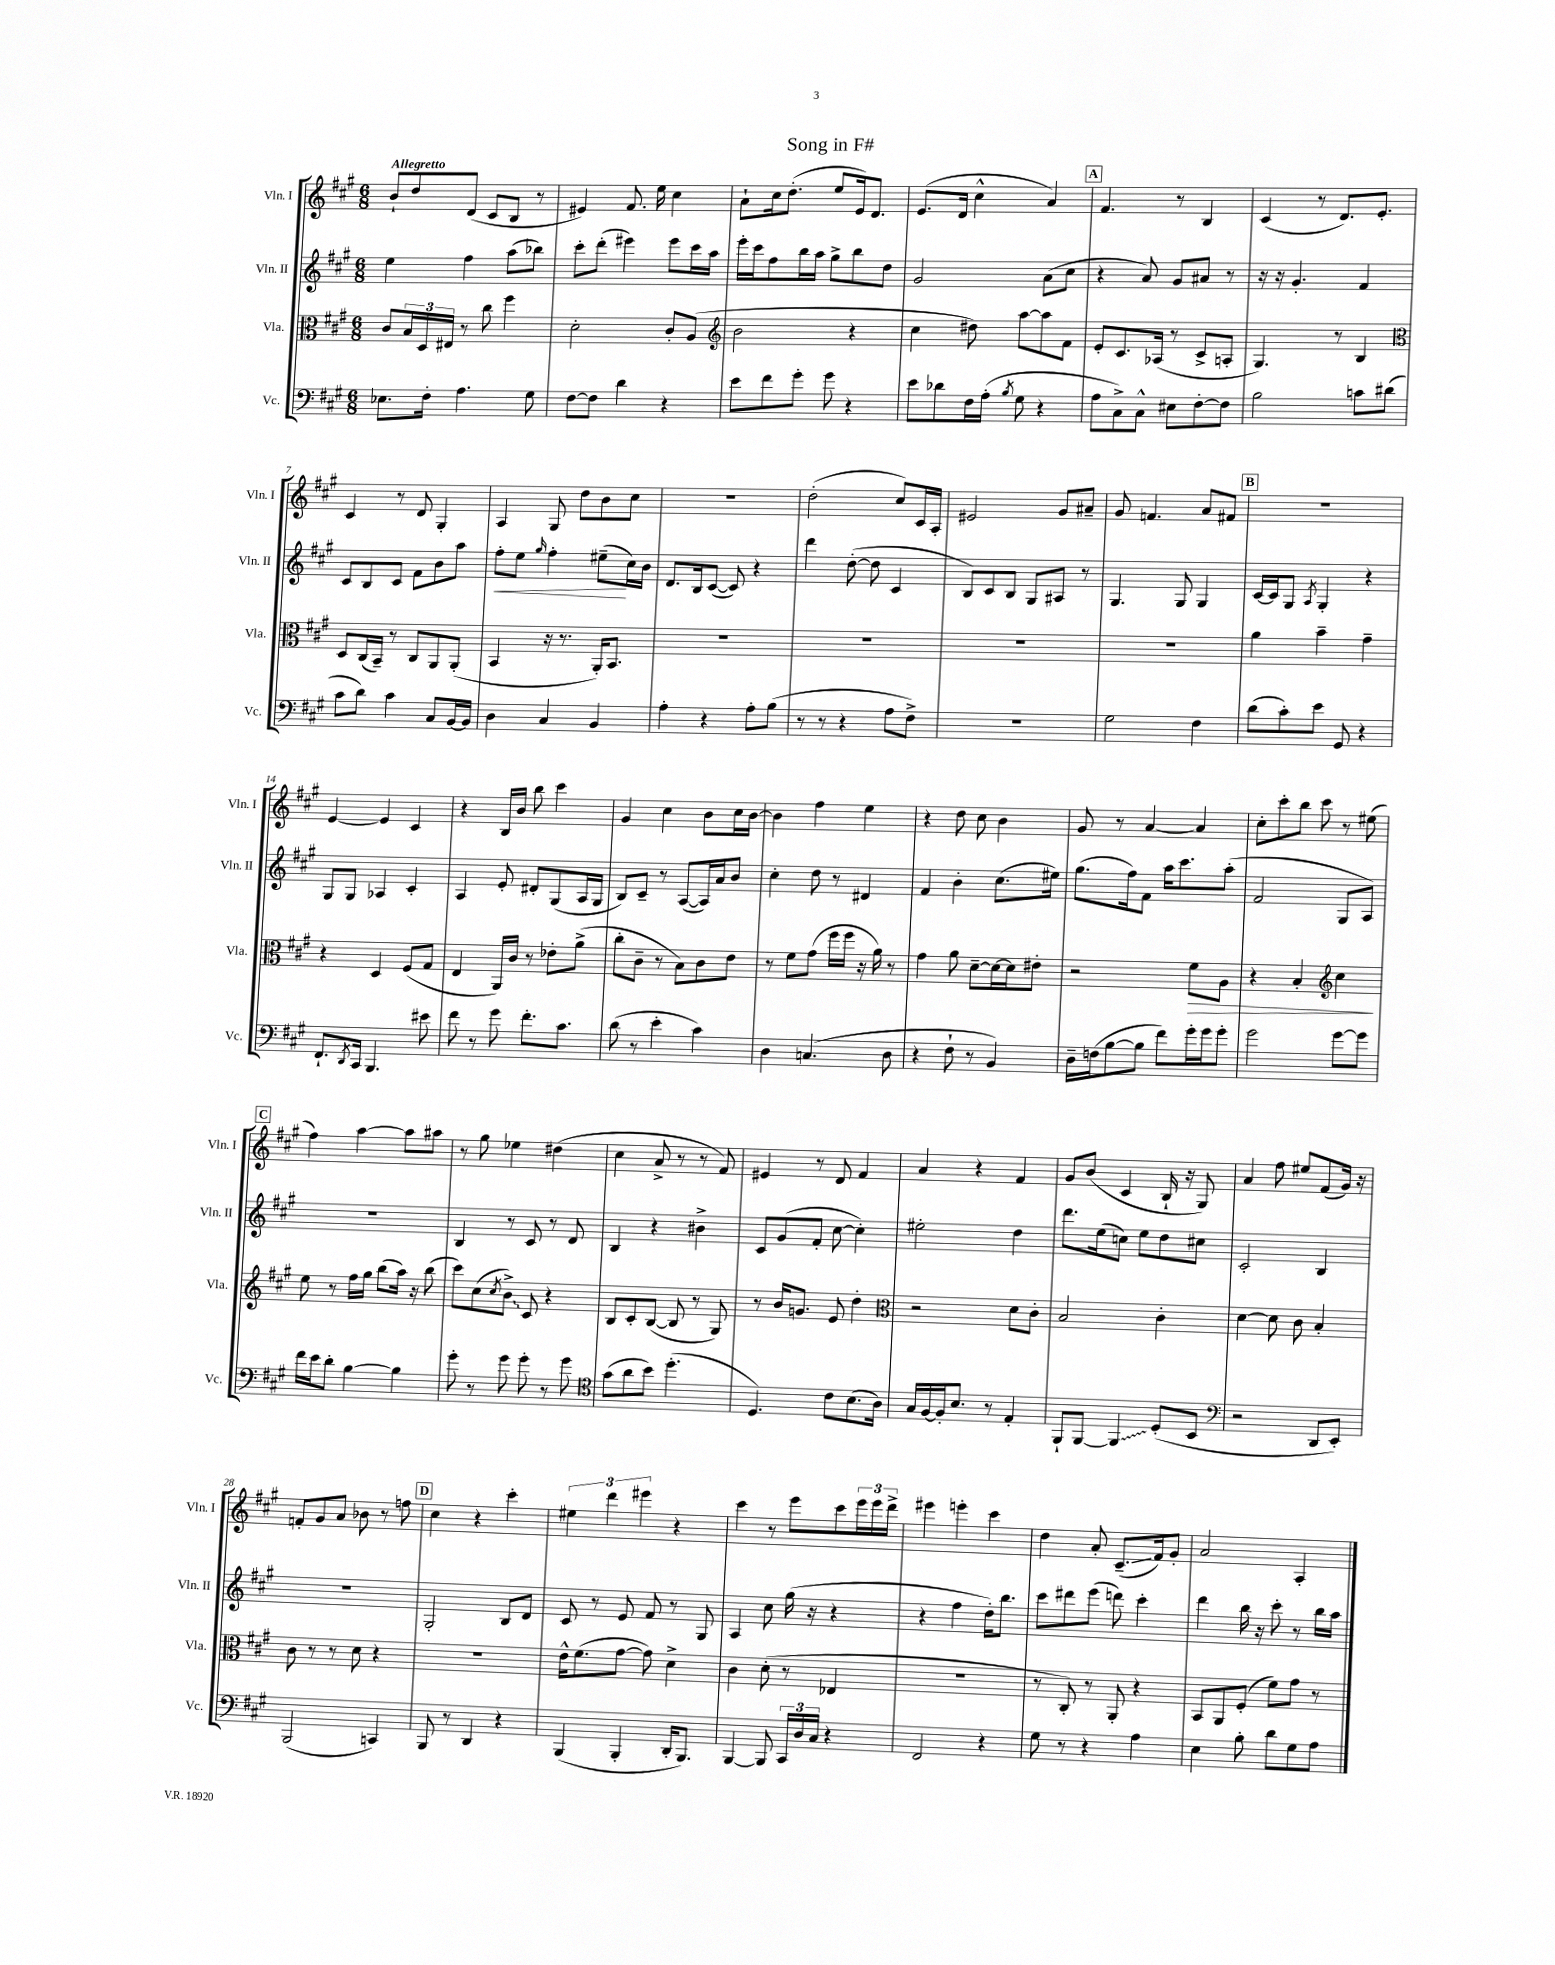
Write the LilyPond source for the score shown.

\header { title = "Song in F#" }
<<
\new StaffGroup <<
\new Staff = "s0" \with { instrumentName = "Vln. I" shortInstrumentName = "Vln. I" } {
    \clef treble \key a \major \numericTimeSignature \time 6/8 \tempo "Allegretto"
    b'8-! d''8 d'8( cis'8 b8 r8 |
    eis'4) fis'8. e''16 cis''4 |
    a'8-! cis''16 d''8.-.( e''8 e'16) d'8. |
    e'8.( d'16 cis''4-^ a'4) |
    \mark \markup { \box "A" } fis'4. r8 b4 |
    cis'4( r8 d'8.) e'8.-. |
    cis'4 r8 d'8 gis4-. |
    a4 gis8 d''8 b'8 cis''8 |
    R2. |
    d''2-.( cis''8) cis'16 a16-. |
    eis'2 gis'8 ais'8-- |
    gis'8 f'4. a'8 fis'8 |
    \mark \markup { \box "B" } R2. |
    e'4~ e'4 cis'4 |
    r4 b16 b'16 b''8 cis'''4 |
    gis'4 cis''4 b'8 cis''16 b'16~ |
    b'4 fis''4 e''4 |
    r4 d''8 cis''8 b'4 |
    gis'8 r8 a'4~ a'4 |
    cis''8-. cis'''8-. b''8 cis'''8 r8 eis''8( |
    \mark \markup { \box "C" } fis''4) a''4~ a''8 ais''8 |
    r8 gis''8 ees''4 dis''4( |
    cis''4 a'8-> r8 r8 fis'8) |
    eis'4 r8 d'8 fis'4 |
    a'4 r4 fis'4 |
    gis'8 b'8( cis'4 b16-! r16 gis8) |
    a'4 fis''8 eis''8 fis'8( gis'16) r16 |
    f'8-. gis'8 a'8 bes'8 r8 f''8 |
    \mark \markup { \box "D" } cis''4 r4 cis'''4-. |
    \tuplet 3/2 { eis''4 d'''4 eis'''4 } r4 |
    cis'''4 r8 e'''8 cis'''8 \tuplet 3/2 { e'''16 e'''16 d'''16-> } |
    eis'''4 e'''4-. cis'''4 |
    d''4 a'8-. cis'8.--\glissando( fis'16) gis'8-. |
    a'2 a4-. \bar "|." |
}
\new Staff = "s1" \with { instrumentName = "Vln. II" shortInstrumentName = "Vln. II" } {
    \clef treble \key a \major \numericTimeSignature \time 6/8
    e''4 fis''4 a''8( bes''8) |
    cis'''8-. d'''8-.( eis'''4) eis'''8 cis'''16 a''16 |
    e'''16-. cis'''16 fis''8 b''16 a''16 gis''8-> b''8 d''8 |
    gis'2 a'8( cis''8 |
    \mark \markup { \box "A" } r4 a'8) gis'8 ais'8 r8 |
    r16 r16 gis'4.-. fis'4 |
    cis'8 b8 cis'8 fis'8 b'8 a''8 |
    fis''8-.\< e''8 \grace { gis''16 } fis''4-. eis''8--\!( cis''16) b'16 |
    d'8. b16 cis'8~( cis'8) r4 |
    d'''4 d''8~-.( d''8 cis'4 |
    b8) cis'8 b8 gis8 ais8 r8 |
    gis4. gis8 gis4 |
    \mark \markup { \box "B" } cis'16~ cis'16 gis8 \acciaccatura { a8 } gis4-. r4 |
    gis8 gis8 aes4 cis'4-. |
    a4 e'8-. dis'8-. gis8( a16 gis16 |
    b8) cis'8-- r8 a8~( a16) a'16 b'8 |
    cis''4-. d''8 r8 dis'4 |
    fis'4 b'4-. cis''8.( eis''16) |
    gis''8.( fis''16) fis'8 a''16 cis'''8. a''8-.( |
    fis'2 gis8 a8) |
    \mark \markup { \box "C" } R2. |
    b4 r8 cis'8 r8 d'8 |
    b4 r4 bis'4-> |
    cis'8 gis'8( fis'8-. cis''8~ cis''4-.) |
    eis''2-. d''4 |
    d'''8. e''16( c''8) e''8 d''8 cis''8 |
    cis'2-. b4 |
    R2. |
    \mark \markup { \box "D" } gis2-. b8 d'8 |
    cis'8 r8 e'8 fis'8 r8 gis8 |
    a4 cis''8 gis''16( r16 r4 |
    r4 fis''4 d''16-.) b''8. |
    cis'''8 dis'''8 e'''8( d'''8) cis'''4-. |
    d'''4 b''16 r16 cis'''8-. r8 b''16 a''16 \bar "|." |
}
\new Staff = "s2" \with { instrumentName = "Vla." shortInstrumentName = "Vla." } {
    \clef alto \key a \major \numericTimeSignature \time 6/8
    cis'8 \tuplet 3/2 { b16 d16 eis16 } r8 cis''8 fis''4 |
    d'2-. cis'8-. a8( |
    \clef treble b'2 r4 |
    cis''4 dis''8) a''8~ a''8 fis'8 |
    \mark \markup { \box "A" } e'8-. cis'8. aes16( r8 cis'8-> a8-. |
    gis4.) r8 b4 |
    \clef alto d8 cis16( b,16--) r8 cis8 a,8 a,8-.( |
    b,4 r16 r8. a,16-.) b,8. |
    R2. |
    R2. |
    R2. |
    R2. |
    \mark \markup { \box "B" } a'4 b'4-- gis'4-- |
    r4 d4 fis8( gis8 |
    e4 a,16) cis'16 r8 ees'8-. a'8->( |
    cis''8-. cis'8-- r8 b8) cis'8 e'8 |
    r8 fis'8 gis'8( fis''16 fis''16 r16 a'16) r8 |
    gis'4 a'8 d'8~-- d'16~ d'16 eis'8-. |
    r2 fis'8\> a8 |
    r4 b4-. \clef treble cis''4\! |
    \mark \markup { \box "C" } e''8 r8 fis''16 gis''16 b''8( a''16) r16 b''8( |
    cis'''8) cis''8( \acciaccatura { cis''8 } \once \override Glissando.style = #'zigzag b'8->\glissando) cis'8 r4 |
    b8 cis'8-. b8~( b8 r8 gis8) |
    r8 b'16 g'8. e'8 d''4-. |
    \clef alto r2 d'8 cis'8-. |
    b2 cis'4-. |
    d'4~ d'8 cis'8 b4-. |
    cis'8 r8 r8 d'8 r4 |
    \mark \markup { \box "D" } R2. |
    e'16-^ fis'8.( gis'8~ gis'8) d'4-> |
    cis'4 d'8-.( r8 ees4 |
    R2. |
    r8 cis8-.) r8 a,8-. r4 |
    b,8 a,8 fis8-.( fis'8) gis'8 r8 \bar "|." |
}
\new Staff = "s3" \with { instrumentName = "Vc." shortInstrumentName = "Vc." } {
    \clef bass \key a \major \numericTimeSignature \time 6/8
    ees8. fis16-. a4. gis8 |
    fis8~ fis8 d'4 r4 |
    e'8 fis'8 gis'8-. gis'8 r4 |
    e'8 des'8 fis16 a16-.( \acciaccatura { b8 } gis8 r4 |
    \mark \markup { \box "A" } a8 cis8->) cis8-^ eis8 fis8~-. fis8 |
    b2 c'8 dis'8( |
    cis'8 d'8) cis'4 cis8 b,16~ b,16 |
    d4 cis4 b,4 |
    a4-. r4 a8-. b8( |
    r8 r8 r4 a8 fis8->) |
    R2. |
    gis2 fis4 |
    \mark \markup { \box "B" } d'8( cis'8-.) e'8 gis,8 r4 |
    fis,8.-! \acciaccatura { d,8 } cis,16 b,,4. eis'8 |
    fis'8 r8 gis'8 fis'8.-. cis'8. |
    d'8( r8 e'4-. cis'4) |
    d4 c4.( d8 |
    r4 fis8-! r8 b,4) |
    d16-- f16( b8~ b8 fis'8) gis'16-. gis'16 gis'8-. |
    gis'2 gis'8~ gis'8 |
    \mark \markup { \box "C" } fis'16 e'16 d'8-. b4~ b4 |
    gis'8-. r8 gis'8 gis'8-. r8 gis'8 |
    \clef tenor gis'8( a'8 b'8) d''4.-.( |
    d4.) cis'8 b8.( a16) |
    gis16 fis16~ fis16-. b8. r8 e4-. |
    fis,8-! fis,8~ \once \override Glissando.style = #'zigzag fis,4\glissando d8-.( b,8 |
    \clef bass r2 d,8 e,8-.) |
    b,,2( c,4) |
    \mark \markup { \box "D" } b,,8 r8 d,4 r4 |
    b,,4( b,,4-. d,16-. b,,8.) |
    b,,4~ b,,8 \tuplet 3/2 { cis,16 d16 cis16 } r4 |
    fis,2 r4 |
    gis8 r8 r4 a4 |
    e4 b8-. d'8 gis8 a8 \bar "|." |
}
>>
>>
